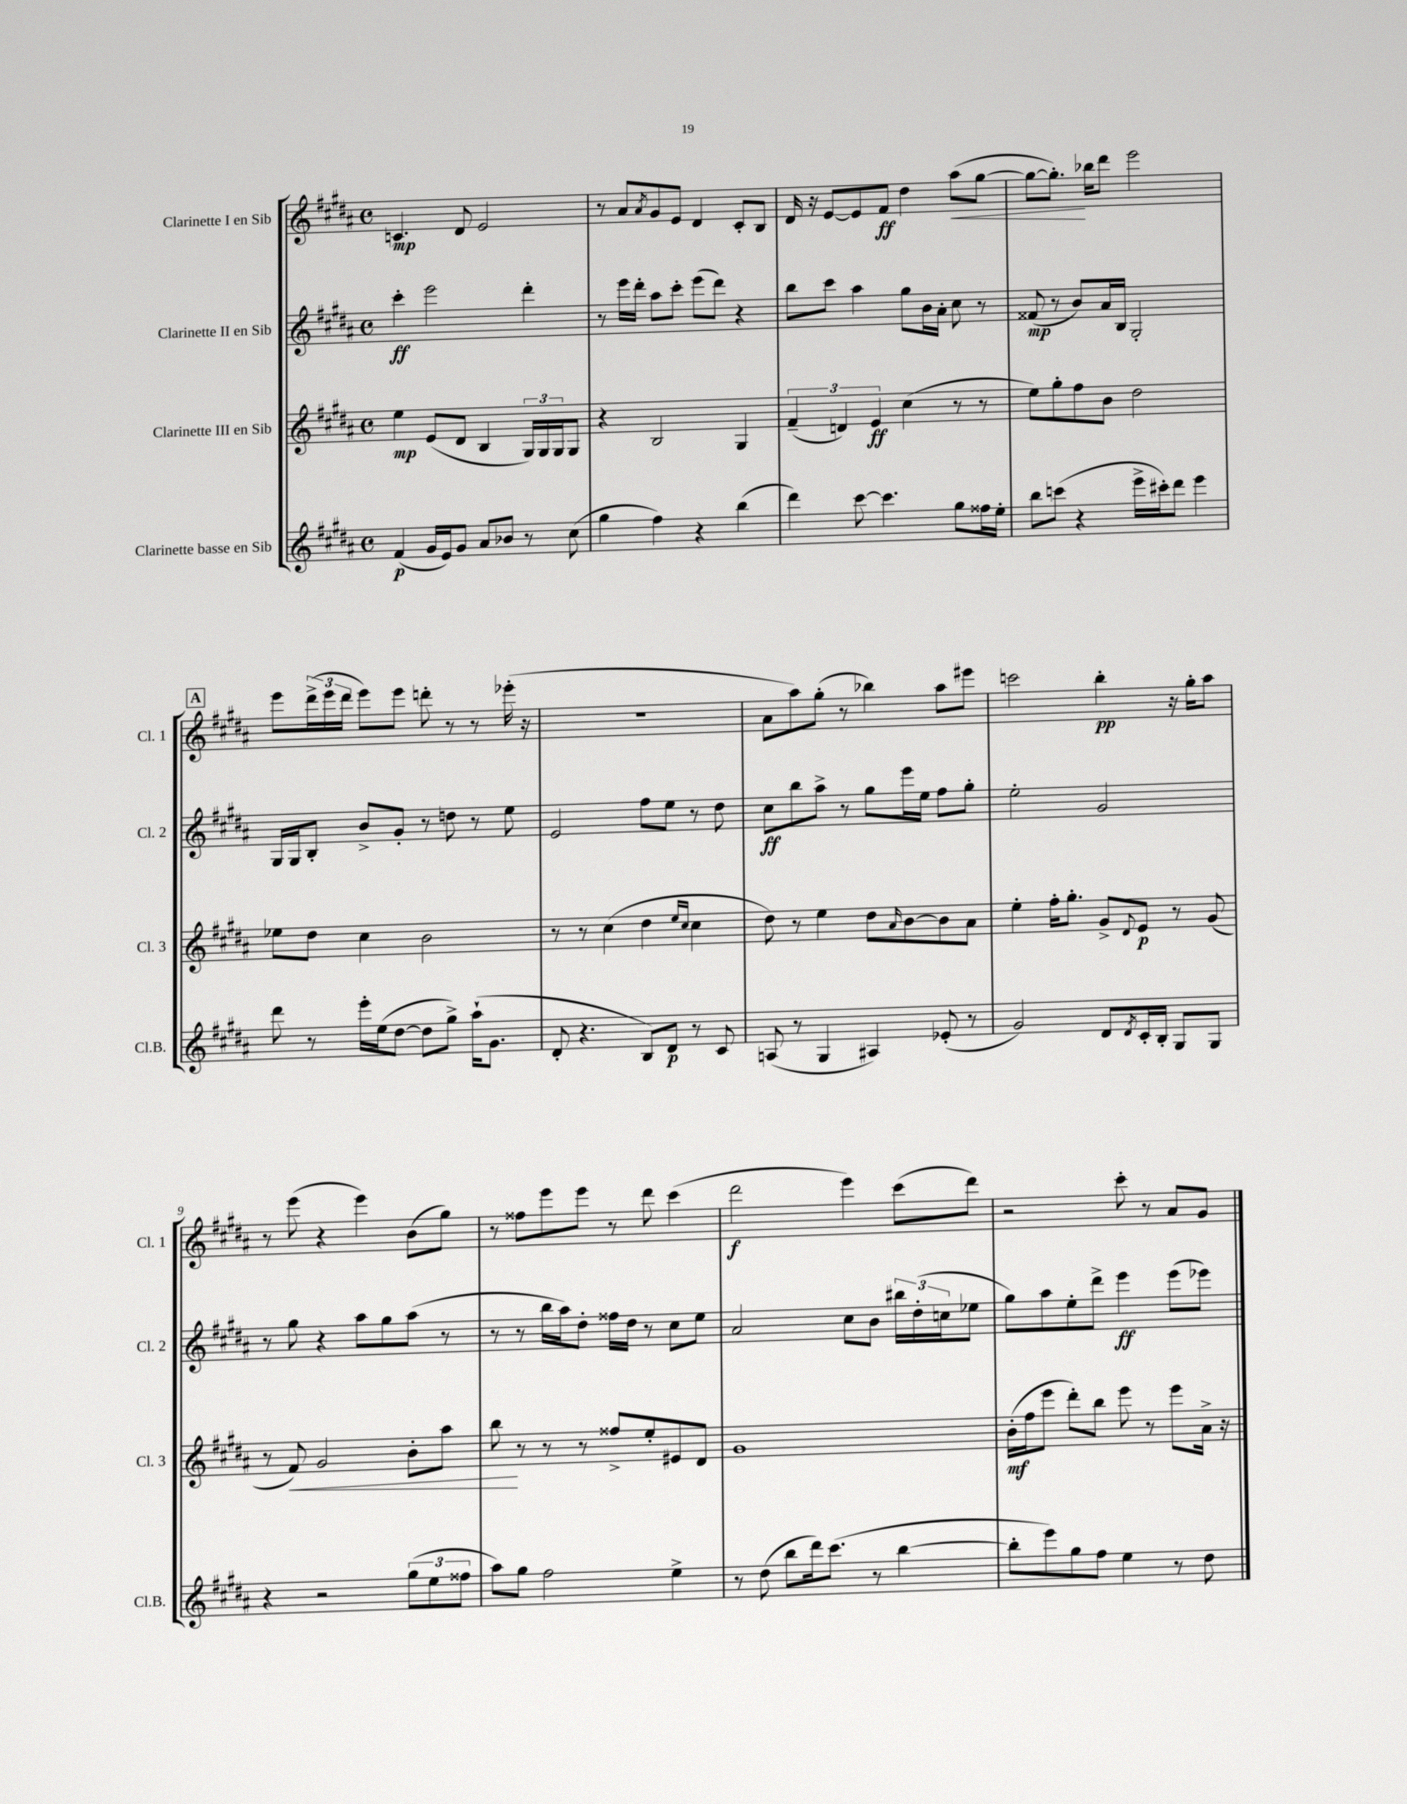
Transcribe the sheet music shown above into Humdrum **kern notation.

**kern	**kern	**kern	**kern
*staff4	*staff3	*staff2	*staff1
*clefG2	*clefG2	*clefG2	*clefG2
*k[f#c#g#d#a#]	*k[f#c#g#d#a#]	*k[f#c#g#d#a#]	*k[f#c#g#d#a#]
*M4/4	*M4/4	*M4/4	*M4/4
*met(c)	*met(c)	*met(c)	*met(c)
(4f#	4ee	4ccc#'	4.c
16g#	(8e	2eee	.
16e)	.	.	.
8g#	8d#	.	8d#
8a#	4B	.	2e
8b-	.	.	.
8r	24G#)	4ddd#'	.
.	24G#	.	.
.	24G#	.	.
(8cc#	8G#	.	.
=	=	=	=
4gg#	4r	8r	8r
.	.	16eee	8a#
.	.	16ddd#'	.
.	.	.	8qa#
4ff#)	2B	8aa#	8g#
.	.	8ccc#'	8e
4r	.	(8eee	4d#
.	.	8ddd#)	.
(4bb	4G#	4r	8c#'
.	.	.	8B
=	=	=	=
4ddd#)	(6f#~	8bb	16d#
.	.	.	16r
.	.	8ccc#	[8e
.	6d)	.	.
[8ccc#	.	4aa#	8e]
.	6e	.	.
4.ccc#]	.	.	8f#
.	(4cc#	8gg#	4dd#
.	.	16b	.
.	.	16a#'	.
8gg#	8r	8cc#	(8aa#
16ff##	8r	8r	[8gg#
16ee'	.	.	.
=	=	=	=
8bb	8ee)	(8f##	8gg#_
(8ccc	8gg#'	8r	8.gg#'])
4r	8ff#	8b)	.
.	.	.	16bb-
.	8b	16a#	8ddd#
.	.	16B	.
16eee^	2dd#	2G#'	2eee
16ccc#')	.	.	.
8ddd#	.	.	.
4eee	.	.	.
=	=	=	=
8ddd#	8ee-	16G#	8eee
.	.	16G#	.
8r	8dd#	8B'	(24ddd#^
.	.	.	24eee
.	.	.	24ddd#
16eee'	4cc#	8b^	8eee)
(16ee	.	.	.
[8dd#	.	8g#'	8eee
8dd#]	2b	8r	8ddd'
8gg#^)	.	8dd	8r
(16aa#`	.	8r	8r
8.g#	.	.	.
.	.	8ee	(16eee-'
.	.	.	16r
=	=	=	=
8d#'	8r	2e	1r
4.r	8r	.	.
.	(4cc#	.	.
8B)	4dd#	8ff#	.
8d#	.	8ee	.
.	16qqee	.	.
.	16qqcc#	.	.
8r	4cc#	8r	.
8c#	.	8dd#	.
=	=	=	=
(8A	8dd#)	8cc#	8a#
8r	8r	8bb	8aa#)
4G#	4ee	8aa#^	(8gg#'
.	.	8r	8r
4A#)	8dd#	8gg#	4bb-)
.	16qqa#	.	.
.	[8b	16eee	.
.	.	16ee	.
(8e-'	8b]	8ff#	8aa#
8r	8a#	8gg#'	8eee#
=	=	=	=
2g#)	4ee'	2ee'	2ccc
.	16ff#'	.	.
.	8.gg#'	.	.
8d#	8g#^	2g#	4bb'
8qd#	8qqd#	.	.
16c#'	8e	.	.
16B'	.	.	.
8G#	8r	.	16r
.	.	.	16gg#'
8G#	(8g#	.	8aa#
=	=	=	=
4r	8r	8r	8r
.	8f#)	8gg#	(8eee
2r	2g#	4r	4r
.	.	8aa#	4eee)
.	.	8gg#	.
(12gg#	8b'	(8aa#	(8b
12ee	.	.	.
.	8aa#	8r	8gg#)
12ff##	.	.	.
=	=	=	=
8aa#)	8bb	8r	8r
8gg#	8r	8r	8ff##
2ff#	8r	16bb	8eee
.	.	16aa#)	.
.	8r	8dd#'	8eee
.	8ff##^	16ff##	8r
.	.	16dd#	.
.	8ee'	8r	8ddd#
4ee^	8e#	8cc#	(4ccc#
.	8d#	8ee	.
=	=	=	=
8r	1g#	2a#	2ddd#
(8dd#	.	.	.
8bb	.	.	.
16ddd#)	.	.	.
(8.ccc#	.	.	.
.	.	8cc#	4eee)
8r	.	8b	.
[4bb	.	24bb#	(8ccc#
.	.	(24dd#'	.
.	.	24cc	.
.	.	8ee-	8ddd#)
=	=	=	=
8bb']	(16b'	8gg#)	2r
.	16ff#	.	.
8eee)	8eee	8aa#	.
8gg#	8ddd#')	8ee'	.
8ff#	8bb	8ddd#^	.
4ee	8eee	4eee	8ccc#'
.	8r	.	8r
8r	8eee	(8eee	8a#
8dd#	16a#^	8eee-)	8g#
.	16r	.	.
==	==	==	==
*-	*-	*-	*-
